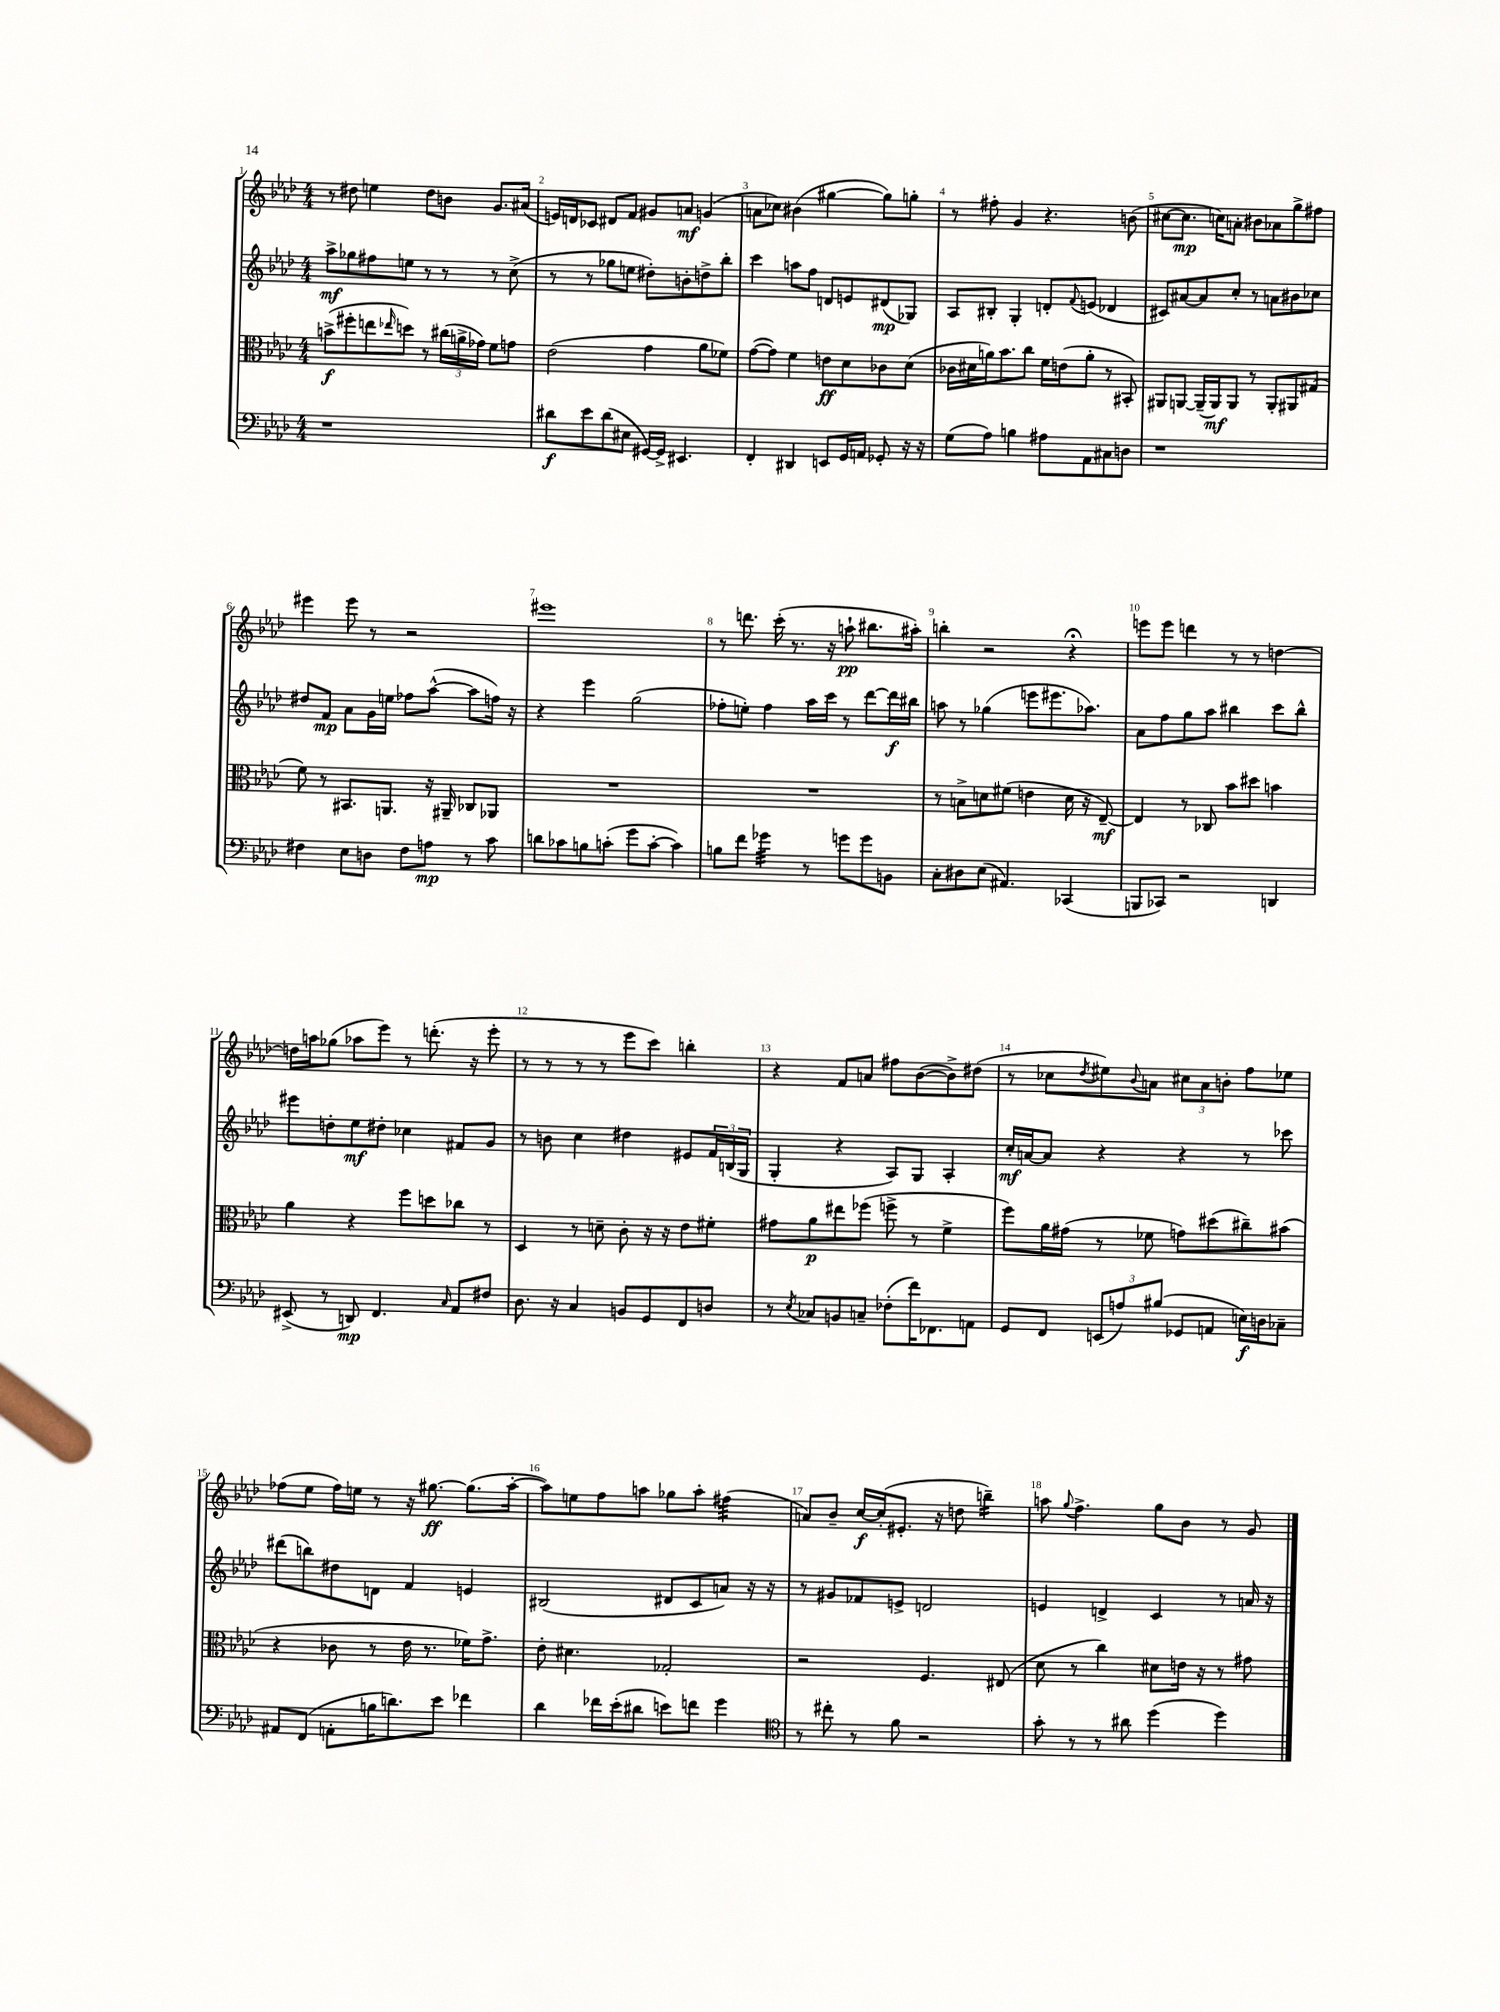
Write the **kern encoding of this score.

**kern	**kern	**kern	**kern
*staff4	*staff3	*staff2	*staff1
*clefF4	*clefC3	*clefG2	*clefG2
*k[b-e-a-d-]	*k[b-e-a-d-]	*k[b-e-a-d-]	*k[b-e-a-d-]
*M4/4	*M4/4	*M4/4	*M4/4
1r	(8b^\L	8aa-^\L	8r
.	8ff#'\	8gg-\	8dd#\
.	8ee\	8ff#\	4ee\
.	16qqee-/	.	.
.	8dd\J)	8ee\J	.
.	8r	8r	8dd#\L
.	(24cc#\LL	8r	8b\J
.	24a^\	.	.
.	24g-\JJ)	.	.
.	8f\L	8r	8.g/L
.	8g\J	(8cc^\	.
.	.	.	(16a#/Jk
=	=	=	=
8d#\L	(2e-\	8r	16e/LL)
.	.	.	16d/J
8e-\	.	8r	8c-/J
(8d#\	.	8gg-\L	8d#/L
8E#\J	.	8ee\J	8f/J
[16GG#/LL)	4g\	8dd#'\L)	8g#/L
16GG#^/]JJ	.	.	.
4.EE#/	.	8b'\	8a/J
.	8a-\L	8dd^\	(4g/
.	8f-\J)	8bb-'\J	.
=	=	=	=
4FF'/	([8g\L	4ccc\	8a\L
.	8g\]J)	.	8cc-\J)
4DD#/	4f\	8aa\L	(4b#\
.	.	8ff\J	.
8EE/L	8e\L	8d/L	[4gg#\
16GG/L	8d-\	8e/	.
16AA/JJ	.	.	.
8GG-'/	8c-\	(8d#/	8gg#\]L)
16r	(8d-\J	8G-/J)	8gg'\J
16r	.	.	.
=	=	=	=
(8G\L	16c-\LL	8A-/L	8r
.	16d#\	.	.
8A-\J)	16a\J)	8B#'/J	8ff#'\
.	8.b-\	.	.
4B\	.	4G'/	4g/
.	8cc\J	.	.
8A#\L	16f\LL	8d'/L	4.r
.	(16e\J	.	.
.	.	8qqf/	.
8AA-\	8a'\J	(8e/J	.
8C#\	8r	4d-/	.
8D\J	8BB#'/)	.	(8b\
=	=	=	=
1r	8AA#/L	8c#/L)	[8cc#\L
.	[8AA/J	[8a#/	8.cc#\]J
.	(16AA~/]LL	8a#/]	.
.	16AA/J)	.	16cc\LK)
.	8AA/J	8cc'/J	8a'\J
.	8r	8r	8b#\L
.	8AA'/L	8a\L	8a-\
.	8AA#/	8b#\	8gg^\
.	(8G#/J	8cc-\J	8ff#\J
=	=	=	=
4F#\	8f\)	8dd#/L	4eee#\
.	8r	8f/J	.
8E-\L	8.BB#/L	8a-\L	8eee#\
8D\J	.	16g\L	8r
.	8.AA/J	16ee\JJ	.
8F#\L	.	8ff-\L	2r
8A\J	16r	([8aa-^^\J	.
.	16AA#~/	.	.
8r	8C-/L	8aa-\]L	.
8c\	8AA-/J	16ff\Jk)	.
.	.	16r	.
=	=	=	=
8d\L	1r	4r	1eee#
8c-\	.	.	.
8B\	.	4eee-\	.
(8c'\J	.	.	.
8g\L	.	(2gg\	.
[8c'\J	.	.	.
4c\])	.	.	.
=	=	=	=
8B\L	1r	8ff-'\L	8r
8f\J	.	8ee'\J)	8.ddd\
4g-\	.	4ff-\	.
.	.	.	(16ccc'\
.	.	.	8.r
8r	.	16aa-\LL	.
.	.	16ccc\JJ	16r
8g\L	.	8r	8aa`\
8g\	.	[8ddd-\L	8.bb#\L
8BB\J	.	16ddd-\]L	.
.	.	16bb#\JJ	16aa#'\Jk)
=	=	=	=
8C'\L	8r	8aa\	4bb'\
8D#\	8B^\L	8r	.
(8E-\J	8d\	(4gg-\	2r
4.AA#/)	(8f#\J	.	.
.	4e\	8eee\L	.
.	.	8.eee#\	.
(4CC-/	16d\	.	4r;
.	16r	8.aa-\J)	.
.	[8E-~/)	.	.
=	=	=	=
8BBB/L	4E-/]	8a-\L	8eee\L
8CC-/J)	.	8ff\	8eee\J
2r	8r	8gg\	4ddd\
.	8C-/	8aa-\J	.
.	8b-\L	4bb#\	8r
.	8dd#\J	.	8r
4DD/	4b\	8ccc\L	[4dd\
.	.	8bb#^^\J	.
=	=	=	=
(8EE#^/	4a-\	8eee#\L	16dd\]LL
.	.	.	16aa\J
8r	.	8dd'\	(8gg-\J
8DD/)	4r	8ee-\	8aa-\L
4.FF/	.	8dd#'\J	8eee-\J)
.	8ff\L	4cc-\	8r
.	8dd\	.	(8.ddd'\
16qqC/	.	.	.
8AA-/L	8cc-\J	8f#/L	.
.	.	.	16r
8F#/J	8r	8g/J	8eee-'\
=	=	=	=
8.D-\	4D-/	8r	8r
.	.	8b\	8r
16r	.	.	.
4C/	8r	4cc\	8r
.	8d~\	.	8r
8BB/L	8c'\	4dd#\	8eee-\L
8GG/	16r	.	8ccc\J)
.	16r	.	.
8FF/	8e-\L	8e#/L	4bb'\
8D/J	8f#'\J	24f/L	.
.	.	(24B/	.
.	.	24G/JJ	.
=	=	=	=
8r	8g#\L	4G'/	4r
8qE-/	.	.	.
8C-/L	8a-\	.	.
8BB/	8ee#\	4r	8f/L
8C~/J	(8ff-\J	.	8a/J
(8F-'\L	8ff^\	8A-/L)	8ff#\L
16f\K)	8r	8G/J	([8b-\
8.FF-\	.	.	.
.	4f^\	4A-'/	8b-^\])
8AA\J	.	.	(8dd#\J
=	=	=	=
8GG/L	8ff\L)	16cc'/LL	8r
.	.	[16a/J	.
8FF/J	16a-\L	8a/]J	8cc-\L
.	(16g#\JJ	.	.
.	.	.	8qdd-/
(12EE/L	8r	4r	8ee#\)
12A/)	.	.	.
.	.	.	8qqb-/
.	8f-\	.	8a\J
(12B#/J	.	.	.
8GG-/L	8g\L)	4r	12cc#\L
.	.	.	12a\
8AA/J	(8dd#\	.	.
.	.	.	12b'\J
16E\LL)	8cc#~\)	8r	8ff\L
16D\J	.	.	.
8C-~\J	(8b#\J	8ccc-\	8ee-\J
=	=	=	=
8AA#/L	4r	(8ddd#\L	(8ff-\L
(8FF/J	.	8bb\)	8ee-\J
8AA'\L	8c-\	8dd#\	16ff-\LL)
.	.	.	16ee\JJ
16B\K	8r	8d\J	8r
8.d\)	.	.	.
.	16e-\	4f/	16r
.	8.r	.	[8.gg#\
8e-\J	.	.	.
4f-\	16f-\LK)	4e/	(8.gg#\]L
.	8.g^\J	.	.
.	.	.	[16aa-'\Jk
=	=	=	=
4d-\	8e-'\	(2B#/	8aa-\]L)
.	4.d#\	.	8ee\
16f-\LL	.	.	8ff\
(16e-'\J	.	.	.
8d#\J	.	.	8aa\J
8e\L)	2G-'/	8d#/L	8gg-\L
8f\J	.	8c/	8aa'\J
4g\	.	8a/J)	(4ff#\
.	.	16r	.
.	.	16r	.
=	=	=	=
*clefC4	*	*	*
8r	2r	8r	8a/L)
8cc#'\	.	8g#/L	8b-~/J
8r	.	8f-/	[16cc/LL
.	.	.	(16cc'/]J
8f\	.	8e^/J	8.e#'/J
2r	4.F/	2d/	.
.	.	.	16r
.	.	.	8dd\
.	.	.	4bb~\)
.	(8E#/	.	.
=	=	=	=
8g'\	8d-\	4e/	8aa\
.	.	.	8qqgg/
8r	8r	.	4.ff^\
8r	4cc\)	4d^/	.
8a#\	.	.	.
(4dd-\	8d#\L	4c/	8gg\L
.	16e\Jk	.	8b-\J
.	16r	.	.
4dd-\)	8r	8r	8r
.	8g#\	16a/	8g/
.	.	16r	.
==	==	==	==
*-	*-	*-	*-
